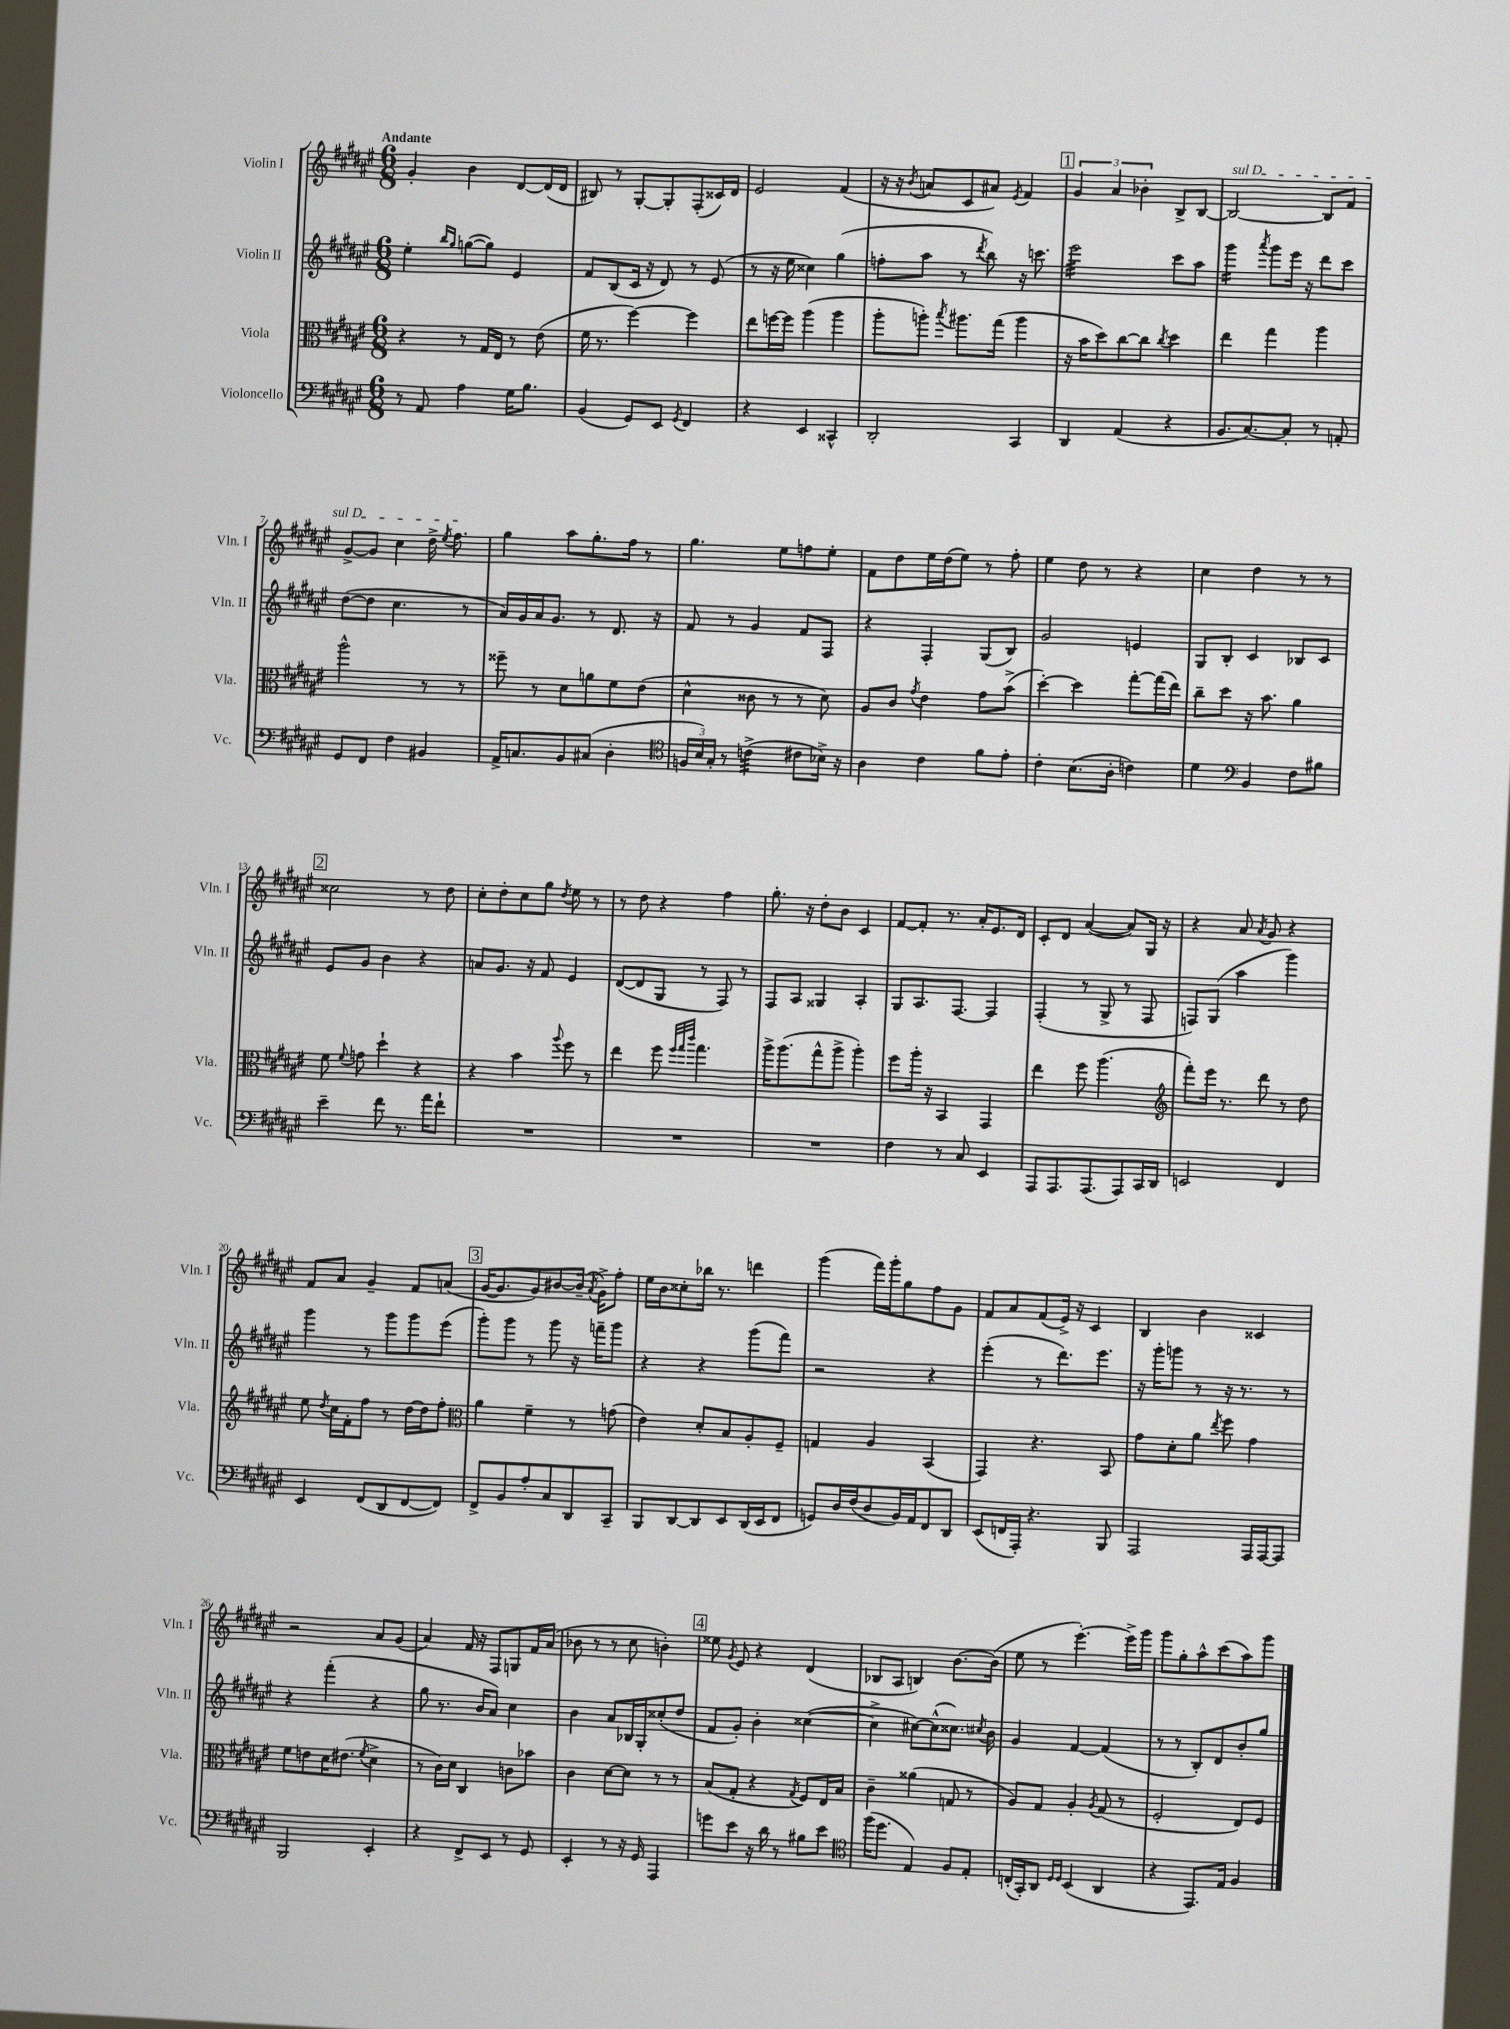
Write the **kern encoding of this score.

**kern	**kern	**kern	**kern
*staff4	*staff3	*staff2	*staff1
*clefF4	*clefC3	*clefG2	*clefG2
*k[f#c#g#d#a#e#]	*k[f#c#g#d#a#e#]	*k[f#c#g#d#a#e#]	*k[f#c#g#d#a#e#]
*M6/8	*M6/8	*M6/8	*M6/8
8r	4r	4ee#'	4g#'
8AA#	.	.	.
.	.	16qqbb	.
.	.	16qqgg#	.
4A#	8r	([8gg	4b
.	16G#	8gg])	.
.	16E#	.	.
16G#	8r	4e#	[8d#
8.B	.	.	.
.	(8e#	.	(16d#]
.	.	.	16d#
=	=	=	=
(4BB	16f#	8f#	8B#)
.	8.r	.	.
.	.	(8B	8r
8GG#)	[4ff#)	16c#	[8G#'
.	.	16r	.
8EE#	.	8d#)	8G#']
8qGG#	.	.	.
4FF#	4ff#]	8r	(8F#'
.	.	(8e#	16c##)
.	.	.	16d#
=	=	=	=
4r	8ee#	8r	2e#
.	[16ff	16r	.
.	16ff]	16ee#	.
4EE#	(4aa#	4cc##)	.
4CC##^^	4aa#	(4gg#	(4f#
=	=	=	=
2DD#'	8aa#'	8ff'	16r
.	.	.	16r
.	.	.	8qb
.	8aa')	8aa#	8a
.	8qbb	.	.
.	8.aa#	8r	8c#
.	.	8qddd#	.
.	.	8bb)	8a#)
.	(16gg#	.	.
.	.	.	8qe#
4CC#	4aa#	16r	4f#
.	.	8.ccc	.
=	=	=	=
4DD#	16r	2eee#	6g#
.	16b	.	.
.	8dd#)	.	.
.	.	.	6a#
(4AA#	[8cc#	.	.
.	.	.	6b-'
.	8cc#]	.	.
.	8qcc#	.	.
4r	4dd#	8ccc#	8B^
.	.	8aa#	[8B
=	=	=	=
8.BB	4ee#	4ggg#	2B_
[8.C#)	.	.	.
.	.	8qaaa#	.
.	4gg#	8ggg#	.
8C#']	.	16eee#	.
.	.	16r	.
8r	4aa#	8ddd#	8B]
8AA'	.	8ccc#	8f#
=	=	=	=
8GG#	2aa#^^	([8dd#	[8g#^
8FF#	.	8dd#]	8g#]
4F#	.	4.cc#	4cc#
4BB#	8r	.	16dd#^
.	.	.	8qee#
.	.	.	8.ff#
.	8r	8r	.
=	=	=	=
16AA#^	8ff##~	16a#)	4gg#
8.C	.	16g#	.
.	8r	16a#	.
.	.	8.g#	.
8BB	8d#	.	8aa#
(8C#	8a	8r	8.gg#'
4D#'	8f#	8.d#	.
.	.	.	16ff#
.	(8e#	.	8r
.	.	16r	.
=	=	=	=
*clefC4	*	*	*
24F	4d#^^	8f#	4.gg#
24B)	.	.	.
24G#'	.	.	.
8r	.	8r	.
(4c^	8c##	4g#	.
.	8r	.	8ee#
8c#	8r	8f#	8ff
16B-^)	8d#)	8F#	8ee#'
16r	.	.	.
=	=	=	=
4A#	8A#	4r	8f#
.	8c#	.	8dd#
.	8qg#	.	.
4c#	4e#	4F#'	16ee#
.	.	.	(16dd#
.	.	.	8ee#)
8f#	8g#	(8G#	8r
8e#'	(8b^	8B)	8ff#'
=	=	=	=
4c#'	[4dd#')	2g#	4ee#
(8.B	4dd#]	.	8dd#
.	.	.	8r
16A#'	.	.	.
4c)	[8gg#'	4e	4r
.	(16gg#]	.	.
.	16ee#)	.	.
=	=	=	=
4d#	8cc#~	8G#	4cc#
.	8dd#	8B'	.
*clefF4	*	*	*
4BB	16r	4c#	4dd#
.	8.b	.	.
8F#	4a#	8B-	8r
8B#	.	8c#	8r
=	=	=	=
4e#~	8f#	8e#	2cc##
.	8qqf#	.	.
.	8g	8g#	.
8f#	4dd#`	4b	.
8.r	.	.	.
.	4r	4r	8r
16a#	.	.	.
8f#`	.	.	8dd#
=	=	=	=
2.r	4r	8a	8cc#'
.	.	8.g#	8dd#'
.	4b	.	8cc#
.	.	16r	.
.	.	8f#	8gg#
.	8qqaa#	.	8qdd#
.	8ff#	4e#	8ee#
.	8r	.	8r
=	=	=	=
2.r	4ee#	([8d#	8r
.	.	8d#]	8dd#
.	8ff#	8G#	4r
.	32qqff#	.	.
.	32qqgg#	.	.
.	32qqccc#	.	.
.	4.gg#	8r	.
.	.	8F#)	4ff#
.	.	8r	.
=	=	=	=
2.r	16aa#^	8F#	8.gg#'
.	(8.aa#	.	.
.	.	8A#	.
.	.	.	16r
.	8gg#^^	4G##	8dd#'
.	8aa#^	.	8b
.	4aa#')	4A#'	4c#
=	=	=	=
4F#	8ff#	8G#	[8f#
.	16aa#'	8.A#	8f#']
.	16r	.	.
8r	4BB	.	8.r
.	.	[8.F#	.
8C#	.	.	.
.	.	.	16a#'
4EE#	4GG#	4F#]	8.e#
.	.	.	16d#
=	=	=	=
8AAA#	4ee#	(4F#'	8c#'
8.AAA#	.	.	8d#
.	8ff#	8r	([4a#
(8.AAA#	.	.	.
.	(4.aa#	8G#^	.
8AAA#)	.	8r	8a#])
16CC#	.	8F#	16G#
16DD#	.	.	16r
=	=	=	=
*	*clefG2	*	*
2EE	8fff#')	8F)	4r
.	16eee#	(8G#	.
.	8.r	.	.
.	.	4aa#	8a#
.	.	.	8qa#
.	8ddd#	.	8g#
4FF#	8r	4ggg#)	4r
.	8dd#	.	.
=	=	=	=
4EE#	8ee#	4ggg#	8f#
.	8qdd#	.	.
.	16cc#	.	8a#
.	16f#'	.	.
(8FF#	8ff#	8r	4g#~
8DD#	8r	8ggg#	.
[8FF#	[16dd#	8ggg#	8f#
.	16dd#]	.	.
8FF#])	8ff#'	(8eee#	(8a
=	=	=	=
*	*clefC3	*	*
8FF#^	4a#	8ggg#')	[16g#
.	.	.	8.g#]
8BB	.	8ggg#	.
8A#'	4f#~	8r	8g#)
8C#	.	8ggg#	[8b#
8DD#	8r	16r	(16b#~]
.	.	.	8qa#
.	.	16fff~	16g#^)
8CC#~	(8g	8ggg#	8ff#'
=	=	=	=
8BBB	4e#)	4r	16ee#
.	.	.	16b
[8DD#	.	.	8cc##'
8DD#]	8d#'	4r	16bb-
.	.	.	8.r
8EE#	8B	.	.
(16DD#	8A#'	(8ggg#	4ddd
16EE#	.	.	.
8FF#	8F#~	8fff#)	.
=	=	=	=
8GG)	4G	2r	(4ggg#
16D#	.	.	.
(16F#	.	.	.
8D#	4A#	.	16fff#)
.	.	.	16ggg#'
16BB)	.	.	8gg#
16AA#	.	.	.
8FF#	(4BB	4r	8ff#
8DD#	.	.	8g#
=	=	=	=
(8EE#	4GG#)	(4eee#'	8f#
16FF	.	.	8a#
16AAA#')	.	.	.
4.r	4.r	8r	(8f#
.	.	8.ddd#)	16e#^)
.	.	.	16r
.	.	.	4c#
.	.	8.eee#	.
8BBB	8BB	.	.
=	=	=	=
2AAA#	8g#	16r	4B
.	.	16ggg#'	.
.	8d#'	8ggg	.
.	8a#	8r	4b
.	8qee#	.	.
.	8ff#	16r	.
.	.	8.r	.
16AAA#	4g#	.	4c##
[16AAA#	.	.	.
8AAA#]	.	8r	.
=	=	=	=
2BBB	8f#	4r	2r
.	8e	.	.
.	16d#	(4fff#'	.
.	(8.e#	.	.
.	8qf#	.	.
4EE#'	4d#^	4r	8a#
.	.	.	(8g#
=	=	=	=
4r	8r	8gg#	4a#)
.	16c#)	8.r	.
.	16d#	.	.
8FF#^	4C#	.	16f#
.	.	16b	16r
8EE#	.	8a#)	8F#
8r	8c	4cc#	8G
8GG#	8b-	.	16f#
.	.	.	(16a#
=	=	=	=
4EE#'	4c#	4b	8b-
.	.	.	8r
8r	[8d#	8a#	8r
16r	8d#]	16B-	8cc#
16GG#	.	16G#'	.
4AAA#	8r	(8cc##'	4b')
.	8r	8dd#	.
=	=	=	=
8g	(8B	8f#	8ee##
.	.	.	8qg#
8e#	8G#'	8g#')	8e#
16r	4r	4b'	4r
16d#	.	.	.
8r	.	.	.
.	8qG#	.	.
8B#	8F#)	([4cc##	(4d#
8e#	16E#	.	.
.	16B	.	.
=	=	=	=
*clefC4	*	*	*
(16ff#	4c#~	4cc##^]	8B-
8.dd#	.	.	.
.	.	.	8A#
4E#)	(4a##	[8cc#)	4B)
.	.	(8cc#^^]	.
8F#	8G	8.cc##)	[8.b
8E#'	8r	.	.
.	.	8qcc#	.
.	.	16b	(16b]
=	=	=	=
(16C'	8A#)	4g#	8ee#
16GG#')	.	.	.
8AA#	8G#	.	8r
16qqD#	.	.	.
16qqD#	.	.	.
(4BB	4A#'	[4f#	[4.eee#')
.	8qA#	.	.
4AA#	(8G#	(4f#]	.
.	8r	.	16eee#^]
.	.	.	16ggg#
=	=	=	=
4r	2F#'	8r	8ggg#
.	.	8r	8gg#'
8.EE#)	.	8B')	8aa#^^
.	.	8d#	(8ccc#
16E#	.	.	.
4F#	8E#)	8b'	8aa#)
.	8F#	8gg#	8ggg#
==	==	==	==
*-	*-	*-	*-
